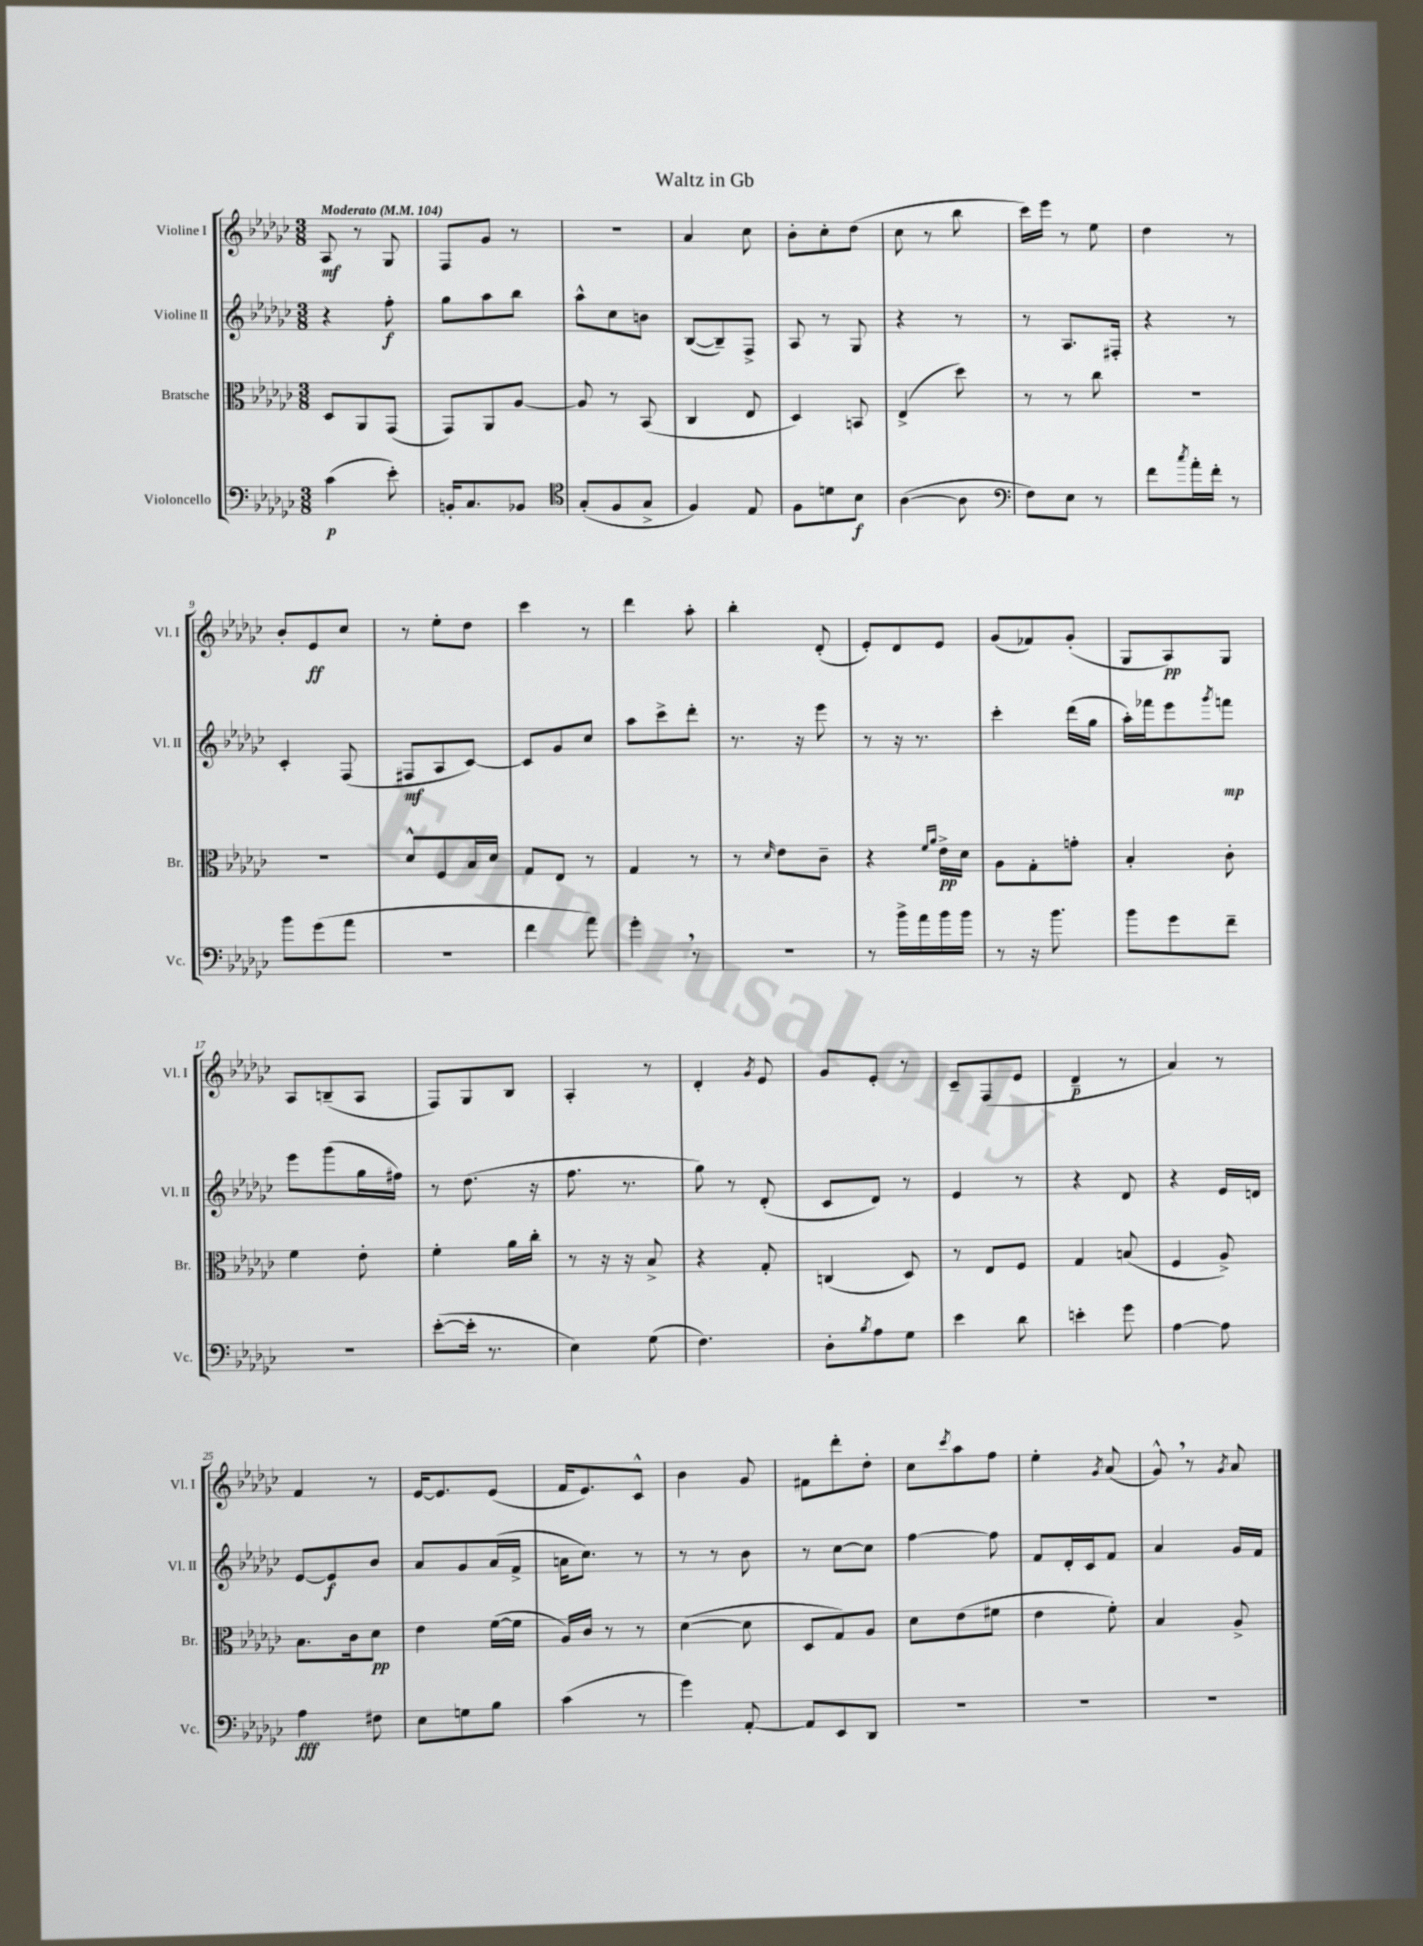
\header { title = "Waltz in Gb" }
<<
\new StaffGroup <<
\new Staff = "s0" \with { instrumentName = "Violine I" shortInstrumentName = "Vl. I" } {
    \clef treble \key ges \major \numericTimeSignature \time 3/8 \tempo "Moderato" 4 = 104
    aes8\mf r8 ges8 |
    f8 ges'8 r8 |
    R4. |
    aes'4 ces''8 |
    bes'8-. ces''8-. des''8( |
    ces''8 r8 bes''8 |
    ces'''16) ees'''16 r8 ees''8 |
    des''4 r8 |
    bes'8-. ees'8\ff ces''8 |
    r8 ees''8-. des''8 |
    ces'''4 r8 |
    des'''4 aes''8-. |
    bes''4-. des'8-.( |
    ees'8-.) des'8 ees'8 |
    ges'8( fes'8) ges'8-.( |
    ges8 aes8\pp) ges8 |
    aes8 b8--( aes8 |
    f8) ges8 bes8 |
    aes4-. r8 |
    des'4-. \acciaccatura { ges'8 } ees'8 |
    ges'8 ees'8-. r8 |
    ces'8-- f8( ees'8 |
    des'4--\p r8 |
    aes'4) r8 |
    f'4 r8 |
    ees'16~ ees'8. ees'8( |
    f'16 ees'8.) ces'8-^ |
    bes'4 ges'8 |
    fis'8 des'''8-. des''8-. |
    ces''8 \acciaccatura { ces'''8 } aes''8 f''8 |
    ees''4-. \acciaccatura { ges'8 } aes'8( |
    ges'8-^) \breathe r8 \acciaccatura { ges'8 } aes'8 \bar "|." |
}
\new Staff = "s1" \with { instrumentName = "Violine II" shortInstrumentName = "Vl. II" } {
    \clef treble \key ges \major \numericTimeSignature \time 3/8
    r4 f''8-.\f |
    ges''8 aes''8 bes''8 |
    aes''8-^ ces''8 b'8 |
    bes8~( bes8--) f8-> |
    aes8 r8 ges8 |
    r4 r8 |
    r8 aes8. fis16-. |
    r4 r8 |
    ces'4-. f8( |
    fis8\mf aes8 ces'8~) |
    ces'8 ges'8 ces''8 |
    aes''8 ces'''8-> des'''8-. |
    r8. r16 ees'''8 |
    r8 r16 r8. |
    ces'''4-. des'''16( ges''16 |
    aes''16-.) fes'''16 ees'''8 \acciaccatura { ges'''8 } f'''8\mp |
    ees'''8 ges'''8( ges''16 fis''16) |
    r8 des''8.( r16 |
    f''8. r8. |
    ges''8) r8 des'8-.( |
    ces'8 des'8) r8 |
    ees'4 r8 |
    r4 des'8 |
    r4 ees'16 d'16 |
    ees'8~ ees'8\f bes'8 |
    aes'8 ges'8 aes'16( f'16-> |
    a'16 ces''8.) r8 |
    r8 r8 bes'8 |
    r8 ces''8~ ces''8 |
    f''4~ f''8 |
    f'8 des'16-. ces'16 f'8 |
    aes'4 ges'16 f'16 \bar "|." |
}
\new Staff = "s2" \with { instrumentName = "Bratsche" shortInstrumentName = "Br." } {
    \clef alto \key ges \major \numericTimeSignature \time 3/8
    des8 aes,8 ges,8( |
    ges,8) aes,8 aes8~ |
    aes8 r8 bes,8( |
    ces4 ees8 |
    des4) b,8 |
    ees4->( des''8) |
    r8 r8 ces''8 |
    R4. |
    R4. |
    des'8-^ f8 bes16 des'16 |
    ges8 ees8 r8 |
    ges4 r8 |
    r8 \grace { des'16 } ees'8 ces'8-- |
    r4 \grace { f'16 aes'16 } ees'16->\pp des'16 |
    aes8 ges8-. g'8-. |
    bes4-. ces'8-. |
    f'4 ees'8-. |
    f'4-. aes'16 ces''16-. |
    r8 r16 r16 bes8-> |
    r4 ges8-. |
    c4( des8) |
    r8 ees8 f8 |
    ges4 b8( |
    f4 aes8->) |
    bes8. ces'16 des'8\pp |
    ees'4 f'16~( f'16 |
    aes16) ces'16 r8 r8 |
    des'4~( des'8 |
    des8 ges8) aes8 |
    des'8 ees'8( fis'8 |
    ees'4 f'8-.) |
    bes4 aes8-> \bar "|." |
}
\new Staff = "s3" \with { instrumentName = "Violoncello" shortInstrumentName = "Vc." } {
    \clef bass \key ges \major \numericTimeSignature \time 3/8
    ces'4\p( ees'8-.) |
    b,16-. ces8. bes,8 |
    \clef tenor ges8-.( f8 ges8-> |
    f4) ees8 |
    f8 d'8 bes8\f |
    aes4~( aes8 |
    \clef bass f8) ees8 r8 |
    f'8 \acciaccatura { ces''8 } aes'16-. f'16-. r8 |
    bes'8 ges'8( aes'8 |
    R4. |
    f'4 aes'8) |
    ges'4-. \breathe r8 |
    R4. |
    r8 bes'16-> aes'16 bes'16 bes'16 |
    r8 r16 bes'8. |
    bes'8 ges'8 f'8-- |
    R4. |
    ees'8~-.( ees'16-. r8. |
    ees4) ges8( |
    f4.) |
    des8-. \acciaccatura { bes8 } aes8 ges8 |
    ees'4 des'8 |
    e'4-. ges'8 |
    aes4~ aes8 |
    aes4\fff fis8 |
    ees8 g8 bes8 |
    ces'4( r8 |
    ges'4) aes,8~-. |
    aes,8 ees,8 des,8 |
    R4. |
    R4. |
    R4. \bar "|." |
}
>>
>>
